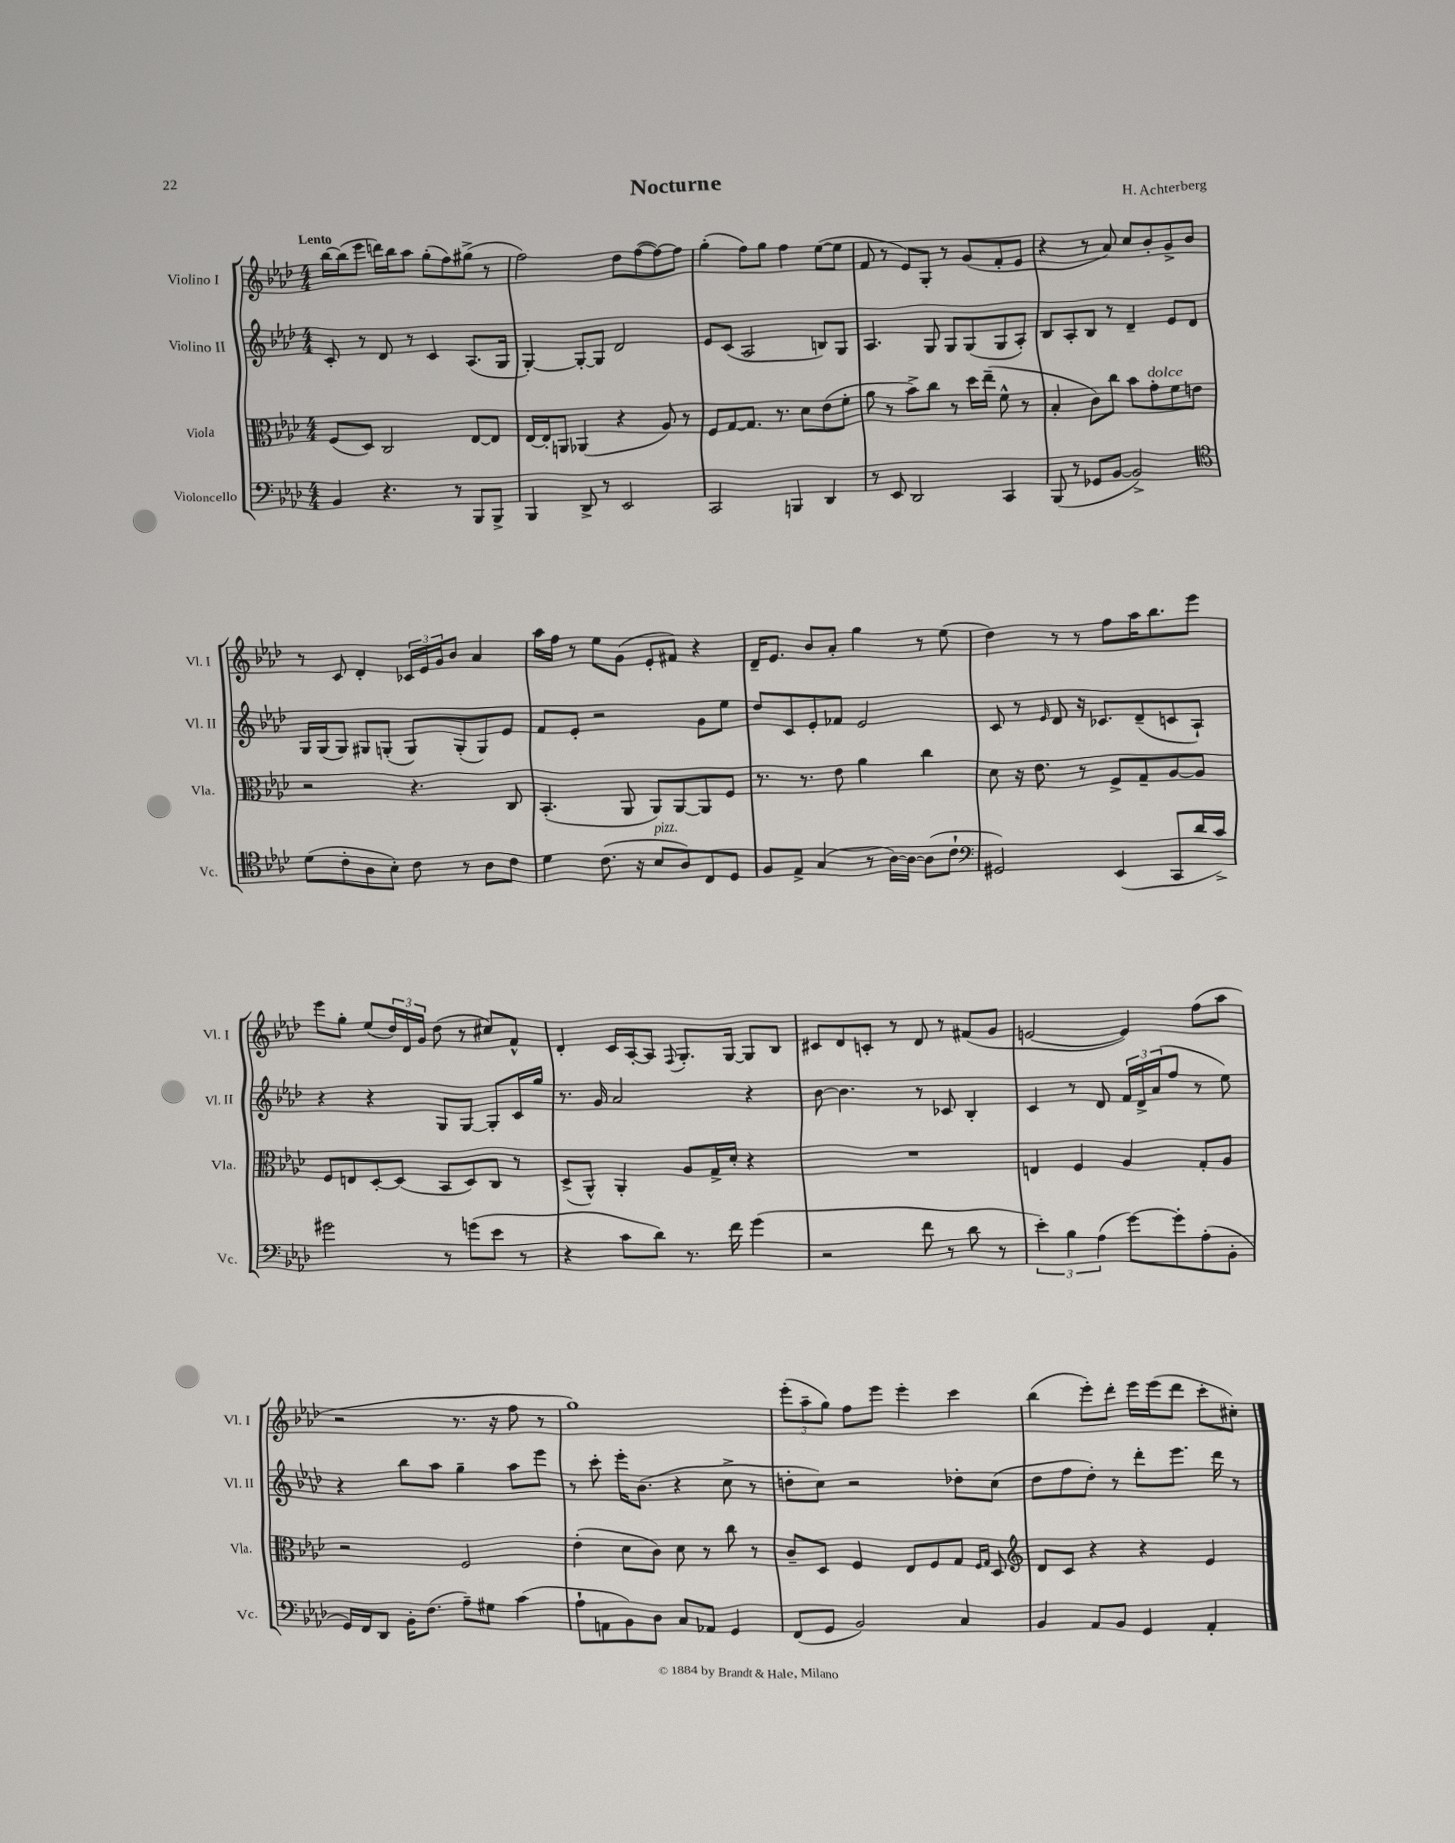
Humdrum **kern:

**kern	**kern	**kern	**kern
*part4	*part3	*part2	*part1
*staff4	*staff3	*staff2	*staff1
*I"Violoncello	*I"Viola	*I"Violino II	*I"Violino I
*I'Vc.	*I'Vla.	*I'Vl. II	*I'Vl. I
*clefF4	*clefC3	*clefG2	*clefG2
*k[b-e-a-d-]	*k[b-e-a-d-]	*k[b-e-a-d-]	*k[b-e-a-d-]
*M4/4	*M4/4	*M4/4	*M4/4
=1	=1	=1	=1
!	!	!	!LO:TX:a:B:t=Lento
4BB-/	(8F/L	8c'/	[16bb-\LL
.	.	.	(16bb-\J]
.	8D-/J)	8r	8eee-\J
4.r	2C/	8d-/	16dddn\LL)
.	.	.	16bb-\J
.	.	8r	8aa-\J
.	.	4c/	(8gg'\L
8r	.	.	8ff\)
8BBB-/L	[8E-/L	(8.A-/L	(8gg#X^\J
8BBB-^/J	8E-/J]	.	8r
.	.	16G/Jk	.
=2	=2	=2	=2
4BBB-/	[16E-/LL	[4G'/)	2ff\)
.	16E-'/J]	.	.
.	8AAn/J	.	.
8DD-^/	(4AA-X/	8G'/L_	.
8r	.	8G/J]	.
2EE-/	4r	2d-/	8dd-\L
.	.	.	([8ff\
.	8A-/)	.	8ff\_)
.	8r	.	8ff\J]
=3	=3	=3	=3
2CC/	8F/L	8e-/L	(4gg'\
.	[8G/	(8c/J	.
.	8.G/J]	2A-/	8ff\L)
.	.	.	8gg\J
.	8.r	.	.
4BBBn/	.	.	4ff\
.	8d-\L	.	.
4DD-/	(8e-\	8Bn/L)	([8ee-\L
.	8f'\J	8G/J	8ee-\J]
=4	=4	=4	=4
8r	8a-\	4.A-/	8f/
8EE-/	8r	.	8r
2DD-/	8b-^\L)	.	8e-/L)
.	8cc\J	8G/	8G'/J
.	8r	8G/L	8r
.	16dd-\LL	(8G/	(8g/L
.	(16ee-~\JJ	.	.
4CC/	8f^^\	8G/	8f'/
.	8r	8A-'/J)	8e-/J
=5	=5	=5	=5
(8BBB-/	4B-'/	8B-/L	4r
8r	.	8A-'/	.
8GG-X/L	8c\L)	8B-/J	8r
[8BB-/J	8cc\J	8r	8a-/)
2BB-^/])	8b-\L	4d-~/	8cc/L
!	!LO:TX:a:i:t=dolce	!	!
.	8g'\	.	8b-'/
.	8f\	8e-/L	8g^/
.	8en\J	8d-/J	8b-/J
!!LO:LB:g=z
=6	=6	=6	=6
*clefC4	*	*	*
(8d-\L	2r	16G/LL	8r
.	.	(16G/J	.
8c'\	.	8G/J)	8c/
8A-\	.	8G#X/L	4d-'/
8B-'\J)	.	(8Gn'/J	.
8c\	4.r	8G/L)	24c-X/LL
.	.	.	24e-/
.	.	.	24g/J
8r	.	(8G'/	8b-/J
8A-\L	.	8G/)	4a-/
8c\J	8C/	8e-/J	.
=7	=7	=7	=7
4d-\	(4.BB-'/	8f/L	16aa-\LL
.	.	.	16ff\JJ
.	.	8e-'/J	8r
(8.c\	.	2r	8ee-\L
.	8AA-/	.	(8g\J
16r	.	.	.
!LO:TX:a:i:t=pizz.	!	!	!
8B-/L	8AA-/L)	.	8e-'/L
8A-/)	[8AA-/	.	8f#X/J)
8C/	8AA-/]	8g\L	4r
8D-/J	8F/J	8ee-\J	.
=8	=8	=8	=8
8F/L	8.r	8dd-/L	16d-~/KL
.	.	.	8.e-/J
8E-^/J	.	8c/	.
.	8.r	.	.
(4G/	.	8e-'/	8b-/L
.	8e-\	8f-X/J	8a-'/J
8r	4a-\	2e-/	4gg\
[16A-\LL)	.	.	.
16A-\JJ_	.	.	.
(8A-\L]	4cc\	.	8r
8c`\J	.	.	(8ee-\
=9	=9	=9	=9
*clefF4	*	*	*
2GG#X/)	8d-\	8c/	4dd-\)
.	16r	8r	.
.	8.e-\	.	.
.	.	16qqe-/	.
.	.	8d-/	8r
.	8r	16r	8r
.	.	8.c-X/L	.
(4EE-/	8F^/L	.	8ff\L
.	8G~/	(8d-~/	16aa-\K
.	.	.	8.bb-\
8CC/L	[8A-/	8cn/	.
16d-/L	8A-/J]	8A-`/J)	8eee-\J
16c^/JJ)	.	.	.
!!LO:LB:g=z
=10	=10	=10	=10
2g#X\	8F/L	4r	8eee-\L
.	8En/	.	8gg'\J
.	[8D-'/	4r	(8ee-/L
.	(8D-/J]	.	24dd-/L)
.	.	.	24d-/
.	.	.	24g/JJ
8r	8BB-/L	8G/L	(8dd-\
(8gn\L	8D-/)	[8G/J	8r
8e-\J	8C/J	8G'/L]	8cc#X/L)
8r	8r	16c/L	8f^^/J
.	.	16gg/JJ	.
=11	=11	=11	=11
4r	(8D-^/L	8.r	4d-'/
.	8AA-^^/J)	.	.
.	.	16g/	.
8c\L	4AA-'/	2a-/	16c/LL
.	.	.	[16A-'/J
8d-\J)	.	.	8A-/J]
.	.	.	8qqF/
8.r	8A-/L	.	8.G'/L
.	16G^/L	.	.
16f\	16d-'/JJ	.	[16G/Jk
(4g\	4r	4r	8G/L]
.	.	.	8B-/J
=12	=12	=12	=12
2r	1r	[8b-\	8c#X/L
.	.	4.b-\]	8d-/
.	.	.	8cn'/J
.	.	.	8r
8f\	.	8r	8d-/
8r	.	8c-X/	8r
8d-\	.	4B-'/	(8f#X/L
8r	.	.	8g/J
=13	=13	=13	=13
6e-'\)	4En/	4c/	[2en/
6B-\	.	.	.
.	4F/	8r	.
(6A-\	.	.	.
.	.	8d-/	.
[8g\L)	4A-/	24f/LL	4e/])
.	.	24d-^/	.
.	.	(24a-/J	.
8g'\]	.	8ff/J	.
(8A-'\	8G'/L	8r	(8ff\L
8BB-'\J	8A-/J	8ee-\)	8aa-\J
!!LO:LB:g=z
=14	=14	=14	=14
16GG/LL)	2r	4r	2r
16FF/J	.	.	.
8DD-/J	.	.	.
16BB-'\KL	.	8bb-\L	.
(8.F\J	.	.	.
.	.	8aa-\J	.
8A-~\L)	2F/	4gg~\	8.r
8G#X\J	.	.	.
.	.	.	16r
(4c\	.	8aa-\L	8ff\
.	.	8eee-\J	8r
=15	=15	=15	=15
8A-`\L	(4e-'\	8r	1gg)
8AAn\	.	8ccc'\	.
8BB-\)	8d-\L	16eee-'\KL	.
.	.	(8.b-\J	.
8D-\J	8c\J)	.	.
8C/L	8d-\	4r	.
8AA-X/J	8r	.	.
4GG/	8cc\	8cc^\	.
.	8r	8r	.
=16	=16	=16	=16
(8FF/L	8c~/L	8ddn'\L	(12eee-'\L
.	.	.	12aa-~\
8GG/J	8D-/J	8cc\J)	.
.	.	.	12gg\J)
2BB-/)	4F/	2r	8ff\L
.	.	.	8eee-\J
.	8E-/L	.	4eee-'\
.	8F/	.	.
4C/	8G/J	8dd-X'\L	4ccc\
.	16qqF/LL	.	.
.	16qqG/JJ	.	.
.	8D-/	(8cc\J	.
=17	=17	=17	=17
*	*clefG2	*	*
4BB-/	8d-/L	8dd-\L	(4bb-\
.	8c/J	8ff\	.
8AA-/L	4r	8dd-'\J)	8eee-'\L)
8BB-/J	.	8r	8ddd-'\J
4GG/	4r	8ddd-'\L	16eee-\LL
.	.	.	(16eee-\J
.	.	8.eee-\J	8ddd-\J
4AA-'/	4e-/	.	8ccc'\L
.	.	16ddd-\	.
.	.	8r	8cc#X'\J)
==	==	==	==
*-	*-	*-	*-
